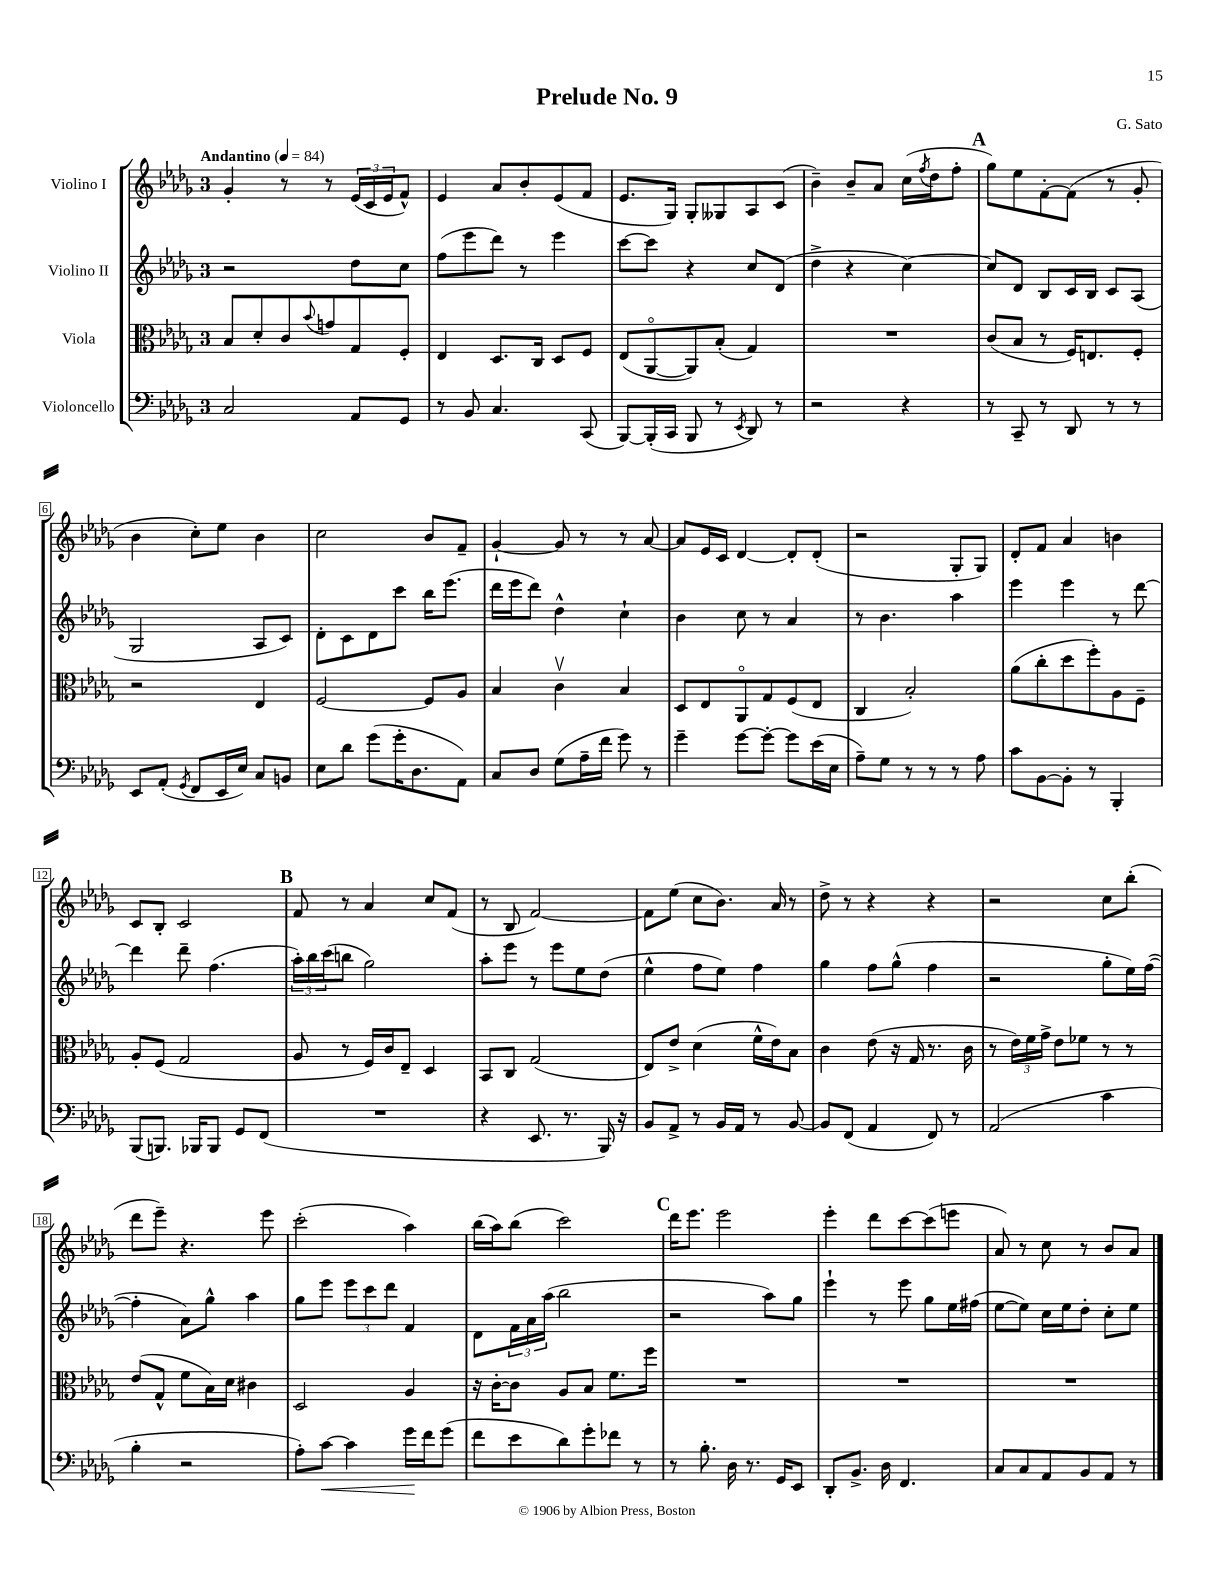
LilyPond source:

\header { title = "Prelude No. 9" composer = "G. Sato" }
<<
\new StaffGroup <<
\new Staff = "s0" \with { instrumentName = "Violino I" } {
    \clef treble \key des \major \once \override Staff.TimeSignature.style = #'single-digit \time 3/4 \tempo "Andantino" 4 = 84
    ges'4-. r8 r8 \tuplet 3/2 { ees'16( c'16 ees'16 } f'8-^) |
    ees'4 aes'8 bes'8-. ees'8( f'8 |
    ees'8. ges16) ges8-. geses8 aes8 c'8( |
    bes'4--) bes'8-- aes'8 c''16( \acciaccatura { f''8 } des''16 f''8-. |
    \mark \markup { \bold "A" } ges''8) ees''8 f'8~-. f'8( r8 ges'8-. |
    bes'4 c''8-.) ees''8 bes'4 |
    c''2 bes'8 f'8-- |
    ges'4~-! ges'8 r8 r8 aes'8~ |
    aes'8 ees'16 c'16 des'4~ des'8-. des'8-.( |
    r2 ges8-. ges8) |
    des'8-. f'8 aes'4 b'4 |
    c'8 bes8-. c'2 |
    \mark \markup { \bold "B" } f'8 r8 aes'4 c''8 f'8( |
    r8 bes8 f'2~) |
    f'8 ees''8( c''8 bes'8.) aes'16 r8 |
    des''8-> r8 r4 r4 |
    r2 c''8 bes''8-.( |
    des'''8 ees'''8--) r4. ees'''8 |
    c'''2-.( aes''4) |
    bes''16( aes''16) bes''8( c'''2) |
    \mark \markup { \bold "C" } des'''16 ees'''8. ees'''2 |
    ees'''4-. des'''8 c'''8~ c'''8( e'''8 |
    aes'8) r8 c''8 r8 bes'8 aes'8 \bar "|." |
}
\new Staff = "s1" \with { instrumentName = "Violino II" } {
    \clef treble \key des \major \once \override Staff.TimeSignature.style = #'single-digit \time 3/4
    r2 des''8 c''8 |
    f''8( ees'''8 des'''8) r8 ees'''4 |
    c'''8~ c'''8 r4 c''8 des'8( |
    des''4-> r4 c''4~) |
    \mark \markup { \bold "A" } c''8 des'8 bes8 c'16 bes16 c'8 aes8( |
    ges2 aes8 c'8) |
    des'8-. c'8 des'8 c'''8 bes''16 ees'''8.( |
    des'''16 ees'''16 des'''8) des''4-^ c''4-! |
    bes'4 c''8 r8 aes'4 |
    r8 bes'4. aes''4 |
    ees'''4 ees'''4 r8 des'''8~ |
    des'''4 des'''8-- f''4.( |
    \mark \markup { \bold "B" } \tuplet 3/2 { aes''16-.) bes''16 c'''16( } b''8 ges''2) |
    aes''8-. ees'''8 r8 ees'''8 ees''8 des''8( |
    ees''4-^ f''8 ees''8) f''4 |
    ges''4 f''8 ges''8-^( f''4 |
    r2 ges''8-. ees''16) f''16~( |
    f''4-. aes'8) ges''8-^ aes''4 |
    ges''8 ees'''8 \tuplet 3/2 { ees'''8 c'''8 des'''8 } f'4 |
    des'8 \tuplet 3/2 { f'16 aes'16 aes''16( } bes''2 |
    \mark \markup { \bold "C" } r2 aes''8) ges''8 |
    ees'''4-! r8 ees'''8 ges''8 ees''16 fis''16( |
    ees''8~ ees''8) c''16 ees''16 des''8-. c''8-. ees''8 \bar "|." |
}
\new Staff = "s2" \with { instrumentName = "Viola" } {
    \clef alto \key des \major \once \override Staff.TimeSignature.style = #'single-digit \time 3/4
    bes8 des'8-. c'8 \appoggiatura { bes'8 } g'8 ges8 f8-. |
    ees4 des8. c16 des8 f8 |
    ees8( aes,8~\flageolet aes,8) bes8-.( ges4) |
    R2. |
    \mark \markup { \bold "A" } c'8( bes8 r8 f16) e8. f8-. |
    r2 ees4 |
    f2~ f8 aes8 |
    bes4 c'4\upbow bes4 |
    des8 ees8 aes,8\flageolet ges8 f8( ees8 |
    c4 bes2-.) |
    aes'8( c''8-. des''8 f''8-.) aes8 f8-- |
    aes8-. f8( ges2 |
    \mark \markup { \bold "B" } aes8 r8 f16) c'16 ees8-- des4 |
    bes,8 c8 ges2( |
    ees8) ees'8-> des'4( f'16-^ ees'16) bes8 |
    c'4 ees'8( r16 ges16 r8. c'16 |
    r8 \tuplet 3/2 { ees'16) f'16 ges'16-> } ees'8 fes'8 r8 r8 |
    ees'8( ges8-^ f'8 bes16) des'16 cis'4 |
    des2 aes4 |
    r16 c'16~-. c'8 aes8 bes8 f'8. f''16 |
    \mark \markup { \bold "C" } R2. |
    R2. |
    R2. \bar "|." |
}
\new Staff = "s3" \with { instrumentName = "Violoncello" } {
    \clef bass \key des \major \once \override Staff.TimeSignature.style = #'single-digit \time 3/4
    c2 aes,8 ges,8 |
    r8 bes,8 c4. c,8( |
    bes,,8~) bes,,16-.( c,16 bes,,8 r8 \acciaccatura { ees,8 } des,8) r8 |
    r2 r4 |
    \mark \markup { \bold "A" } r8 c,8-- r8 des,8 r8 r8 |
    ees,8 aes,8-.( \acciaccatura { ges,8 } f,8 ees,16 ees16) c8 b,8 |
    ees8 des'8 ges'8( ges'16-. des8. aes,8) |
    c8 des8 ges8( aes16-- f'16 ges'8) r8 |
    ges'4-- ges'8~ ges'8~-. ges'8 ees'16( ees16 |
    aes8--) ges8 r8 r8 r8 aes8 |
    c'8 bes,8~ bes,8-. r8 bes,,4-. |
    bes,,8( b,,8.) bes,,16 bes,,8 ges,8 f,8( |
    \mark \markup { \bold "B" } R2. |
    r4 ees,8. r8. bes,,16) r16 |
    bes,8 aes,8-> r8 bes,16 aes,16 r8 bes,8~ |
    bes,8 f,8( aes,4 f,8) r8 |
    aes,2( c'4 |
    bes4-. r2 |
    aes8-.) c'8~\< c'4 ges'16\! f'16 ges'8( |
    f'8 ees'8 des'8) ges'8-. fes'8 r8 |
    \mark \markup { \bold "C" } r8 bes8.-. des16 r8. ges,16 ees,8 |
    des,8-. bes,8.-> des16 f,4. |
    c8 c8 aes,8 bes,8 aes,8 r8 \bar "|." |
}
>>
>>
\layout { \context { \Score \override BarNumber.stencil = #(make-stencil-boxer 0.1 0.3 ly:text-interface::print) } }
